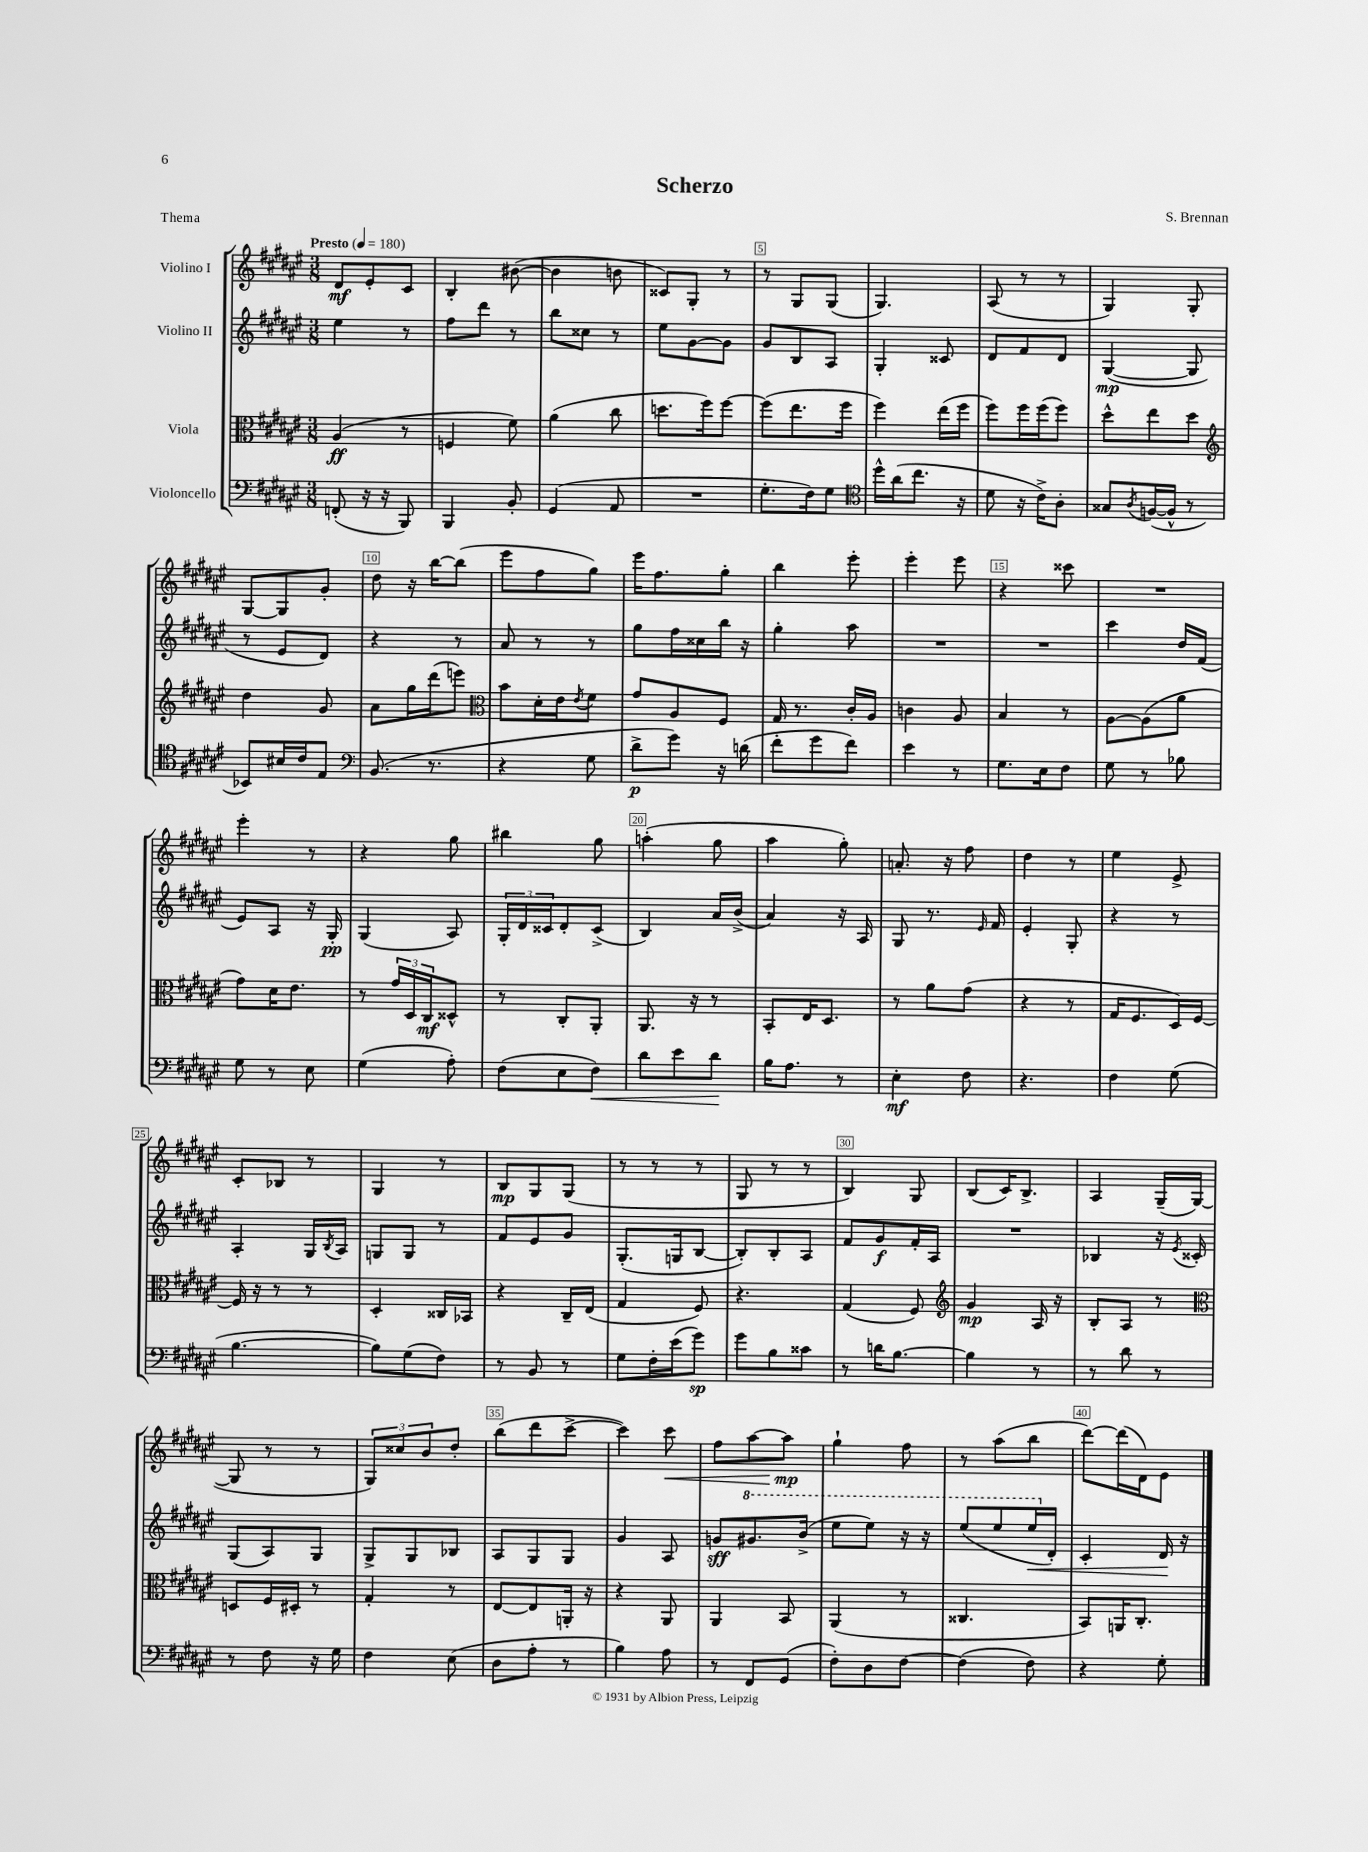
\header { title = "Scherzo" composer = "S. Brennan" piece = "Thema" }
<<
\new StaffGroup <<
\new Staff = "s0" \with { instrumentName = "Violino I" } {
    \clef treble \key fis \major \numericTimeSignature \time 3/8 \tempo "Presto" 4 = 180
    dis'8\mf eis'8-. cis'8 |
    b4-. bis'8~( |
    bis'4 b'8 |
    cisis'8) gis8-. r8 |
    r8 gis8 gis8( |
    gis4.) |
    ais8( r8 r8 |
    gis4) gis8-. |
    gis8~ gis8 gis'8-. |
    dis''8 r16 b''16~ b''8( |
    eis'''8 fis''8 gis''8) |
    eis'''16 fis''8. gis''8-. |
    b''4 eis'''8-. |
    eis'''4-. eis'''8 |
    r4 cisis'''8 |
    R4. |
    eis'''4-. r8 |
    r4 gis''8 |
    bis''4 gis''8 |
    a''4-.( gis''8 |
    ais''4 gis''8-.) |
    a'8.-. r16 fis''8 |
    dis''4 r8 |
    eis''4 eis'8-> |
    cis'8-. bes8 r8 |
    gis4 r8 |
    b8\mp gis8 gis8( |
    r8 r8 r8 |
    gis8 r8 r8 |
    b4) gis8 |
    b8( cis'16) b8.-> |
    ais4 gis16--( gis16~ |
    gis8 r8 r8 |
    \tuplet 3/2 { gis8) cisis''8 b'8 } dis''8-. |
    b''8( dis'''8 cis'''8~-> |
    cis'''4) cis'''8\< |
    fis''8 ais''8~ ais''8\mp\! |
    gis''4-! fis''8 |
    r8 ais''8( b''8 |
    dis'''8~) dis'''16( dis'16) eis'8 \bar "|." |
}
\new Staff = "s1" \with { instrumentName = "Violino II" } {
    \clef treble \key fis \major \numericTimeSignature \time 3/8
    eis''4 r8 |
    fis''8 dis'''8 r8 |
    b''8 cisis''8 r8 |
    eis''8 gis'8~ gis'8 |
    gis'8 b8 ais8 |
    gis4-. cisis'8 |
    dis'8 fis'8 dis'8 |
    gis4~\mp( gis8 |
    r8 eis'8 dis'8) |
    r4 r8 |
    ais'8 r8 r8 |
    gis''8 fis''16 cisis''16 b''16 r16 |
    gis''4-. ais''8 |
    R4. |
    R4. |
    cis'''4 dis''16 fis'16( |
    eis'8) ais8 r16 gis16-.\pp |
    gis4( ais8) |
    \tuplet 3/2 { gis16-. dis'16 cisis'16 } dis'8-. cisis'8->( |
    b4) ais'16 b'16->( |
    ais'4) r16 ais16 |
    gis8 r8. \grace { eis'16 } fis'16 |
    eis'4-. gis8-. |
    r4 r8 |
    ais4-. gis16 \acciaccatura { b8 } ais16 |
    g8 g8 r8 |
    fis'8 eis'8 gis'8 |
    gis8.-.( g16 b8~ |
    b8-.) b8-. ais8 |
    fis'8 gis'8\f fis'16-. ais16 |
    R4. |
    bes4 r16 \acciaccatura { eis'8 } cisis'16-. |
    gis8( ais8) gis8 |
    gis8-> gis8 bes8 |
    ais8 gis8 gis8 |
    gis'4 ais8 |
    g'8\sff \ottava #1 gis''!8. b''16->( |
    eis'''8 eis'''8) r16 r16 |
    eis'''8( eis'''8 eis'''16\< \ottava #0 dis'16-.) |
    cis'4-. dis'16\! r16 \bar "|." |
}
\new Staff = "s2" \with { instrumentName = "Viola" } {
    \clef alto \key fis \major \numericTimeSignature \time 3/8
    ais4\ff( r8 |
    f4 fis'8) |
    ais'4( cis''8 |
    d''8. fis''16) fis''8~ |
    fis''8( eis''8. fis''16 |
    fis''4) eis''16( fis''16 |
    fis''8) fis''16 fis''16( fis''8) |
    dis''8-^ eis''8 dis''8 |
    \clef treble dis''4 gis'8 |
    ais'8 gis''16 dis'''16( e'''8) |
    \clef alto b'8 dis'16-. eis'16 \acciaccatura { eis'8 } fis'8 |
    gis'8 ais8 fis8 |
    gis16 r8. cis'16-. ais16 |
    c'4 ais8 |
    b4 r8 |
    ais8~ ais8( ais'8 |
    gis'8) dis'16 eis'8. |
    r8 \tuplet 3/2 { gis'16 dis16 cis16\mf } disis8-^ |
    r8 cis8-. ais,8-. |
    ais,8. r16 r8 |
    b,8-. eis16 dis8. |
    r8 ais'8 gis'8( |
    r4 r8 |
    gis16 fis8. dis16) fis16~ |
    fis16 r16 r8 r8 |
    dis4-. cisis16 bes,16 |
    r4 cis16-- eis16( |
    gis4 fis8) |
    r4. |
    gis4( fis8) |
    \clef treble gis'4\mp ais16 r16 |
    b8-. ais8 r8 |
    \clef alto d8 fis16 dis16-. r8 |
    gis4-. r8 |
    eis8~ eis8 a,16-. r16 |
    r4 ais,8 |
    ais,4 b,8 |
    ais,4( r8 |
    cisis4. |
    b,8) a,16 cis8.-. \bar "|." |
}
\new Staff = "s3" \with { instrumentName = "Violoncello" } {
    \clef bass \key fis \major \numericTimeSignature \time 3/8
    f,8-.( r16 r16 b,,8) |
    b,,4 b,8-. |
    gis,4( ais,8 |
    R4. |
    gis8.-. fis16) gis8 |
    \clef tenor dis''16-^ ais'16( cis''8. r16 |
    dis'8 r16 cis'16->) ais8-. |
    gisis8 \acciaccatura { ais8 } f16~( f16-^ r8 |
    bes,8) bis16 cis'16 eis8 |
    \clef bass b,8.( r8. |
    r4 gis8 |
    dis'8->\p gis'8) r16 d'16( |
    fis'8-. gis'8 fis'8) |
    eis'4 r8 |
    gis8. eis16 fis8 |
    gis8 r8 bes8 |
    gis8 r8 eis8 |
    gis4( ais8-.) |
    fis8( eis8 fis8\<) |
    dis'8 eis'8 dis'8\! |
    b16 ais8. r8 |
    eis4-.\mf fis8 |
    r4. |
    fis4 gis8( |
    b4.~ |
    b8) gis8( fis8) |
    r8 b,8 r8 |
    gis8 fis16-. eis'16( gis'8\sp) |
    gis'8 b8 cisis'8 |
    r8 d'16 b8.~ |
    b4 r8 |
    r8 dis'8 r8 |
    r8 fis8 r16 gis16 |
    fis4 eis8( |
    dis8 ais8-. r8 |
    b4) ais8 |
    r8 fis,8 gis,8( |
    fis8-.) dis8 fis8~ |
    fis4( fis8) |
    r4 gis8-. \bar "|." |
}
>>
>>
\layout { \context { \Score \override BarNumber.break-visibility = ##(#f #t #t) barNumberVisibility = #(every-nth-bar-number-visible 5) \override BarNumber.stencil = #(make-stencil-boxer 0.1 0.3 ly:text-interface::print) } }
